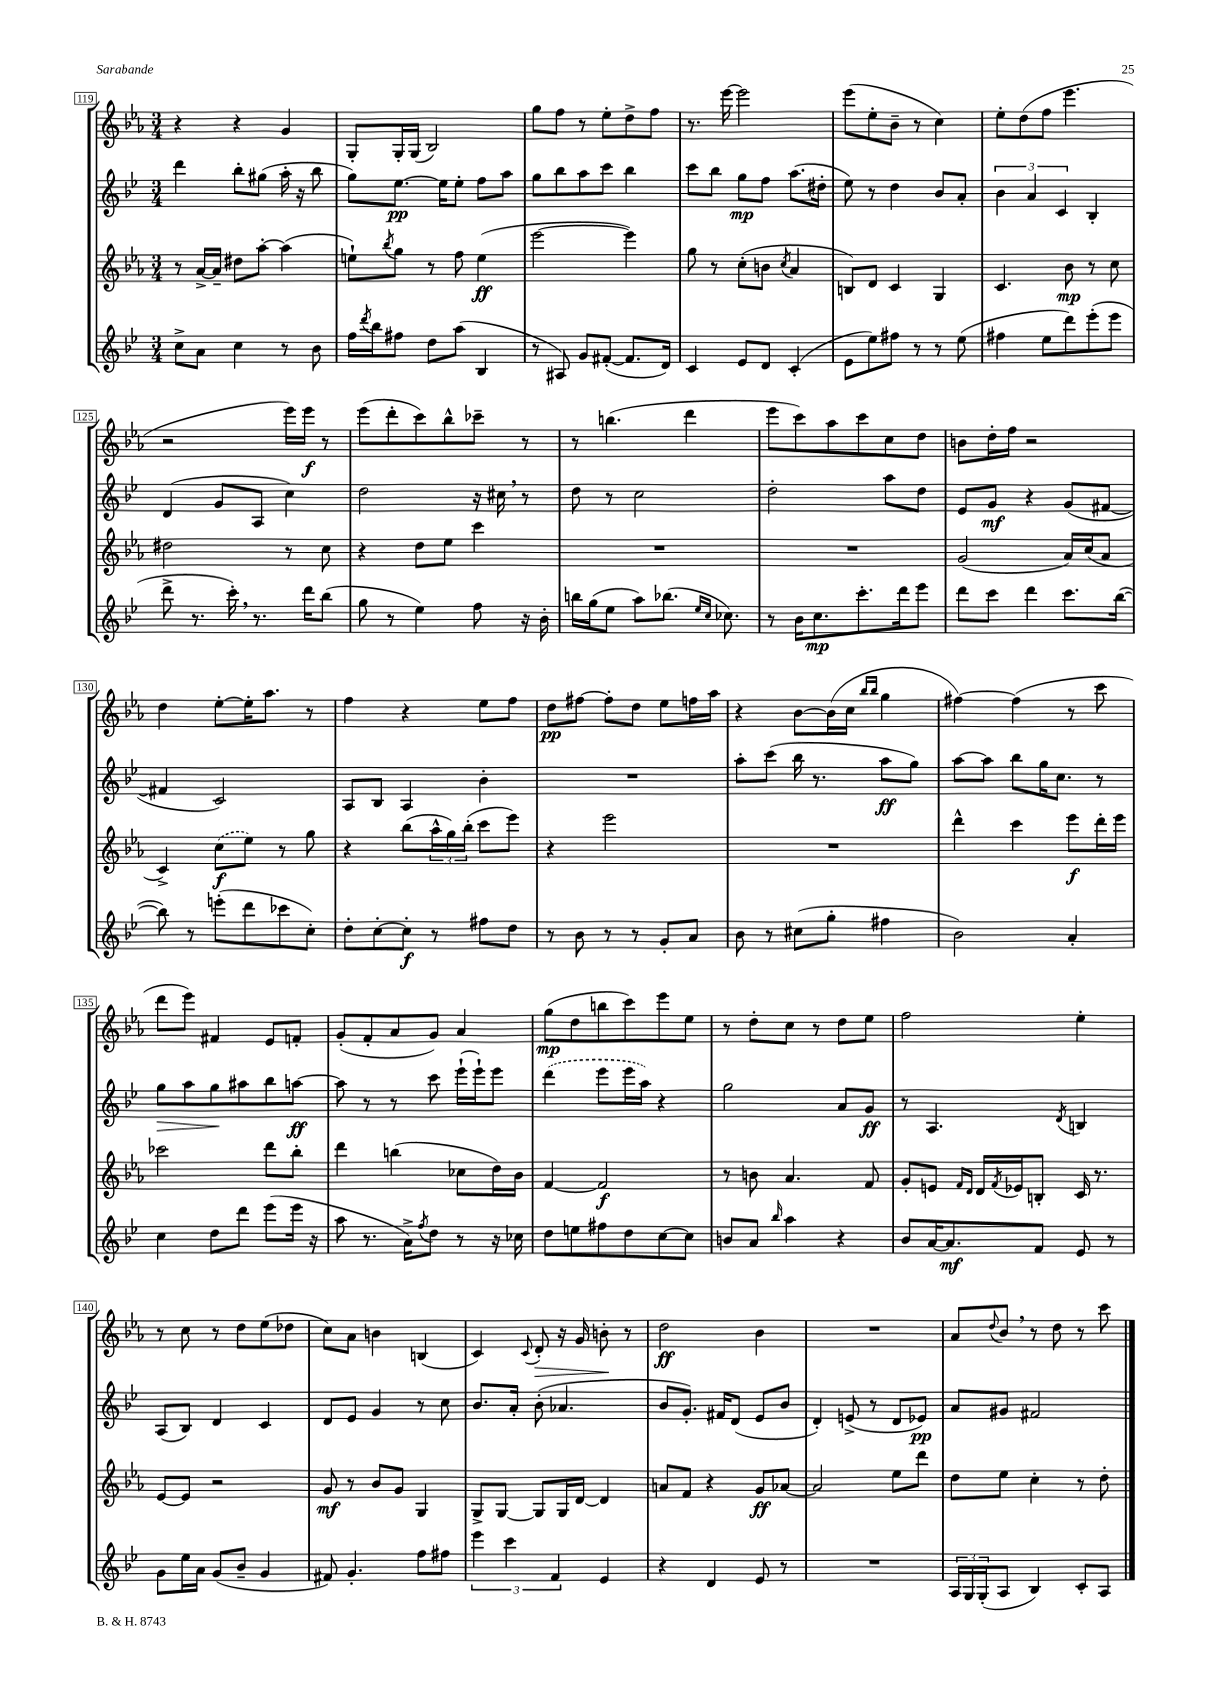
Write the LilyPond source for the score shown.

<<
\new StaffGroup <<
\new Staff = "s0" {
    \clef treble \key ees \major \numericTimeSignature \time 3/4
    r4 r4 g'4 |
    g8-. g16-. g16( bes2) |
    g''8 f''8 r8 ees''8-. d''8-> f''8 |
    r8. ees'''16~ ees'''2 |
    ees'''8( ees''8-. bes'8-- r8 c''4) |
    ees''8-. d''8( f''8 ees'''4. |
    r2 ees'''16) ees'''16\f r8 |
    ees'''8( d'''8-. c'''8) bes''8-^ ces'''8-- r8 |
    r8 b''4.( d'''4 |
    ees'''8 c'''8) aes''8 c'''8 c''8 d''8 |
    b'8 d''16-. f''16 r2 |
    d''4 ees''8~-. ees''16-. aes''8. r8 |
    f''4 r4 ees''8 f''8 |
    d''8\pp fis''8~ fis''8-. d''8 ees''8 f''16 aes''16 |
    r4 bes'8~ bes'16( c''16 \grace { bes''16 bes''16 } g''4 |
    fis''4~) fis''4( r8 c'''8 |
    d'''8 ees'''8) fis'4 ees'8 f'8-. |
    g'8-.( f'8-. aes'8 g'8) aes'4 |
    g''8\mp( d''8 b''8 c'''8) ees'''8 ees''8 |
    r8 d''8-. c''8 r8 d''8 ees''8 |
    f''2 ees''4-. |
    r8 c''8 r8 d''8 ees''8( des''8 |
    c''8) aes'8 b'4 b4( |
    c'4) \appoggiatura { c'8 } d'8-.\> r16 g'16 b'8-.\! r8 |
    d''2\ff bes'4 |
    R2. |
    aes'8 \appoggiatura { d''8 } bes'8 \breathe r8 d''8 r8 c'''8 \bar "|." |
}
\new Staff = "s1" {
    \clef treble \key bes \major \numericTimeSignature \time 3/4
    d'''4 bes''8-. gis''8( a''16-. r16 bes''8 |
    g''8) ees''8.~\pp ees''16 ees''8-. f''8 a''8 |
    g''8 bes''8 a''8 c'''8 bes''4 |
    c'''8 bes''8 g''8\mp f''8 a''8.( dis''16-. |
    ees''8) r8 d''4 bes'8 a'8-. |
    \tuplet 3/2 { bes'4 a'4 c'4 } bes4-. |
    d'4( g'8 a8 c''4) |
    d''2 r16 cis''16 \breathe r8 |
    d''8 r8 c''2 |
    d''2-. a''8 d''8 |
    ees'8 g'8\mf r4 g'8( fis'8~ |
    fis'4 c'2) |
    a8 bes8 a4 bes'4-. |
    R2. |
    a''8-. c'''8( bes''16 r8. a''8\ff g''8) |
    a''8~ a''8 bes''8 g''16 c''8. r8 |
    g''8\> a''8 g''8\! ais''8 bes''8 a''8~\ff |
    a''8 r8 r8 c'''8 ees'''16-!( ees'''16-!) ees'''8 |
    \once \slurDashed d'''4( ees'''8 ees'''16 a''16) r4 |
    g''2 a'8 g'8\ff |
    r8 a4. \acciaccatura { d'8 } b4 |
    a8( bes8) d'4 c'4 |
    d'8 ees'8 g'4 r8 c''8 |
    bes'8. a'16-. bes'8-.( aes'4. |
    bes'8 g'8.-.) fis'16 d'8( ees'8 bes'8 |
    d'4-.) e'8->( r8 d'8 ees'8\pp) |
    a'8 gis'8 fis'2 \bar "|." |
}
\new Staff = "s2" {
    \clef treble \key ees \major \numericTimeSignature \time 3/4
    r8 aes'16~-> aes'16-- dis''8 aes''8~-. aes''4( |
    e''8-!) \acciaccatura { bes''8 } g''8 r8 f''8 e''4\ff( |
    ees'''2~ ees'''4) |
    g''8 r8 c''8-.( b'8 \acciaccatura { c''8 } aes'4 |
    b8) d'8 c'4 g4 |
    c'4. bes'8\mp r8 c''8 |
    dis''2 r8 c''8 |
    r4 d''8 ees''8 c'''4 |
    R2. |
    R2. |
    g'2( aes'16) c''16( aes'8 |
    c'4->) \once \slurDashed c''8\f( ees''8) r8 g''8 |
    r4 bes''8( \tuplet 3/2 { aes''16-^ g''16) bes''16-.( } c'''8 ees'''8) |
    r4 ees'''2 |
    R2. |
    d'''4-^ c'''4 ees'''8\f d'''16-. ees'''16 |
    ces'''2 d'''8 bes''8-. |
    d'''4 b''4( ces''8 d''16) bes'16 |
    f'4~ f'2\f |
    r8 b'8 aes'4. f'8 |
    g'8-. e'8 \grace { f'16 d'16 } d'16 \acciaccatura { f'8 } ees'16 b8-. c'16 r8. |
    ees'8~ ees'8 r2 |
    g'8\mf r8 bes'8 g'8 g4 |
    g8-> g8~ g8 g16 d'16~ d'4 |
    a'8 f'8 r4 g'8\ff aes'8~ |
    aes'2 ees''8 d'''8 |
    d''8 ees''8 c''4-. r8 d''8-. \bar "|." |
}
\new Staff = "s3" {
    \clef treble \key bes \major \numericTimeSignature \time 3/4
    c''8-> a'8 c''4 r8 bes'8 |
    f''16 \acciaccatura { d'''8 } bes''16 fis''8 d''8 a''8( bes4 |
    r8 ais8) g'8 fis'8~-.( fis'8. d'16) |
    c'4 ees'8 d'8 c'4-.( |
    ees'8 ees''8) fis''8 r8 r8 ees''8( |
    fis''4 ees''8 d'''8) ees'''8-.( ees'''8 |
    d'''8-> r8. c'''16-.) \breathe r8. d'''16 bes''8( |
    g''8 r8 ees''4) f''8 r16 bes'16-. |
    b''16 g''16( ees''8 a''8) bes''8.( \grace { ees''16 c''16 } ces''8.) |
    r8 bes'16 c''8.\mp c'''8.-. d'''16 ees'''8 |
    d'''8 c'''8 d'''4 c'''8. bes''16~( |
    bes''8) r8 e'''8-.( d'''8 ces'''8 c''8-.) |
    d''8-. c''8~-. c''8-.\f r8 fis''8 d''8 |
    r8 bes'8 r8 r8 g'8-. a'8 |
    bes'8 r8 cis''8( g''8-. fis''4 |
    bes'2) a'4-. |
    c''4 d''8 d'''8 ees'''8( ees'''16 r16 |
    a''8 r8. a'16->) \acciaccatura { f''8 } d''8 r8 r16 ces''16 |
    d''8 e''8 fis''8 d''8 c''8~ c''8 |
    b'8 a'8 \grace { bes''16 } a''4 r4 |
    bes'8 a'16~ a'8.\mf f'8 ees'8 r8 |
    g'8 ees''16 a'16 g'8( bes'8-- g'4 |
    fis'8) g'4.-. f''8 fis''8 |
    \tuplet 3/2 { ees'''4 c'''4 f'4 } ees'4 |
    r4 d'4 ees'8 r8 |
    R2. |
    \tuplet 3/2 { a16 g16 g16-.( } a8 bes4) c'8-. a8 \bar "|." |
}
>>
>>
\layout { \context { \Score currentBarNumber = #119 \override BarNumber.stencil = #(make-stencil-boxer 0.1 0.3 ly:text-interface::print) } }
